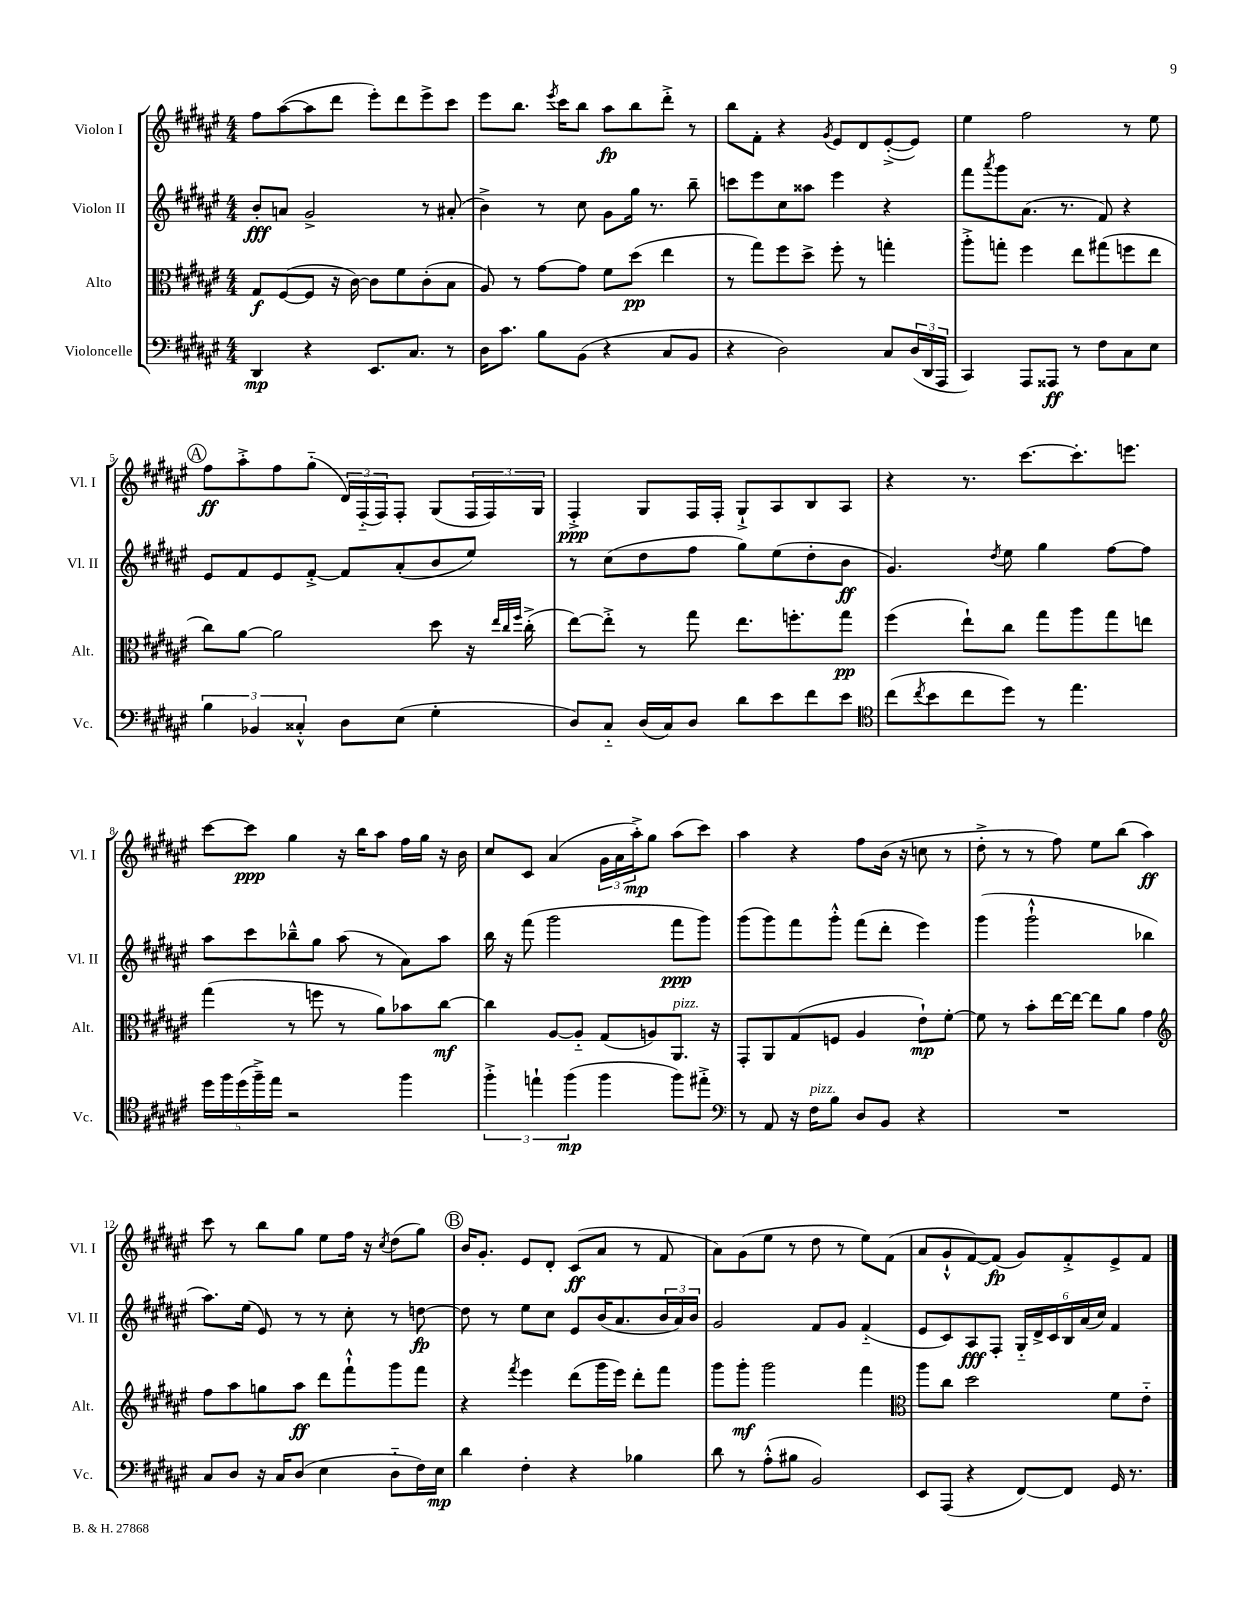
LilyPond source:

<<
\new StaffGroup <<
\new Staff = "s0" \with { instrumentName = "Violon I" shortInstrumentName = "Vl. I" } {
    \clef treble \key fis \major \numericTimeSignature \time 4/4
    fis''8 ais''8~( ais''8 dis'''8 eis'''8-.) dis'''8 eis'''8-> cis'''8 |
    eis'''8 b''8. \acciaccatura { eis'''8 } cis'''16 b''8 ais''8\fp b''8 dis'''8-.-> r8 |
    b''8 fis'8-. r4 \acciaccatura { gis'8 } eis'8 dis'8 eis'8~-.->( eis'8) |
    eis''4 fis''2 r8 eis''8 |
    \mark \markup { \circle "A" } fis''8\ff ais''8-.-> fis''8 gis''8-_( \tuplet 3/2 { dis'16) fis16-_( fis16) } fis8-. gis8( \tuplet 3/2 { fis16 fis16) gis16 } |
    fis4-.->\ppp gis8 fis16 fis16-. gis8-!-> ais8 b8 ais8 |
    r4 r8. cis'''8.~ cis'''8.-. e'''8. |
    cis'''8~ cis'''8\ppp gis''4 r16 b''16 ais''8 fis''16 gis''16 r16 b'16 |
    cis''8 cis'8 ais'4( \tuplet 3/2 { gis'16 ais'16 ais''16-.->\mp) } gis''8 ais''8( cis'''8) |
    ais''4 r4 fis''8 b'16( r16 c''8 r8 |
    dis''8-.-> r8 r8 fis''8) eis''8 b''8( ais''4\ff) |
    cis'''8 r8 b''8 gis''8 eis''8 fis''16 r16 \acciaccatura { cis''8 } dis''8( gis''8) |
    \mark \markup { \circle "B" } b'16 gis'8.-. eis'8 dis'8-. cis'8\ff( ais'8 r8 fis'8 |
    ais'8) gis'8( eis''8 r8 dis''8 r8 eis''8) fis'8( |
    ais'8 gis'8-!-^ fis'8~) fis'8\fp( gis'8) fis'8-.-> eis'8-> fis'8 \bar "|." |
}
\new Staff = "s1" \with { instrumentName = "Violon II" shortInstrumentName = "Vl. II" } {
    \clef treble \key fis \major \numericTimeSignature \time 4/4
    b'8-.\fff a'8 gis'2-> r8 ais'8-.( |
    b'4->) r8 cis''8 gis'8 gis''16 r8. b''8-- |
    c'''8 eis'''8 cis''8 aisis''8 eis'''4 r4 |
    fis'''8 \acciaccatura { ais'''8 } gis'''8 ais'8.( r8. fis'8) r4 |
    \mark \markup { \circle "A" } eis'8 fis'8 eis'8 fis'8~-.-> fis'8 ais'8-.( b'8 eis''8) |
    r8 cis''8( dis''8 fis''8 gis''8) eis''8( dis''8-. b'8\ff |
    gis'4.) \acciaccatura { dis''8 } eis''8 gis''4 fis''8~ fis''8 |
    ais''8 cis'''8 bes''8---^ gis''8 ais''8( r8 ais'8) ais''8 |
    b''16 r16 fis'''8( gis'''2 fis'''8\ppp gis'''8) |
    gis'''8( gis'''8) fis'''8 gis'''8-.-^ fis'''8( dis'''8-. eis'''4) |
    gis'''4( gis'''2-!-^ bes''4 |
    ais''8.) eis''16( eis'8) r8 r8 cis''8-. r8 d''8~\fp |
    \mark \markup { \circle "B" } d''8 r8 eis''8 cis''8 eis'8 b'16( ais'8. \tuplet 3/2 { b'16 ais'16) b'16 } |
    gis'2 fis'8 gis'8 fis'4-_( |
    eis'8 cis'8) ais8\fff fis8-. \tuplet 6/4 { gis16-_ dis'16-> cis'16 b16 ais'16( cis''16) } fis'4 \bar "|." |
}
\new Staff = "s2" \with { instrumentName = "Alto" shortInstrumentName = "Alt." } {
    \clef alto \key fis \major \numericTimeSignature \time 4/4
    gis8\f fis8~( fis8 r16 cis'16~) cis'8 fis'8 cis'8-.( b8 |
    ais8) r8 gis'8~ gis'8 fis'8 dis''8\pp( eis''4 |
    r8 gis''8) fis''8 dis''8-> fis''8-. r8 g''4-. |
    ais''8-.-> g''8-. fis''4 eis''8 gis''8( f''8 eis''8 |
    \mark \markup { \circle "A" } cis''8) ais'8~ ais'2 dis''8 r16 \grace { eis''32 cis''32 fis''32 } cis''16-.->( |
    eis''8~) eis''8-.-> r8 gis''8 eis''8. f''8.-. gis''8\pp |
    fis''4( eis''8-!) cis''8 gis''8 ais''8 gis''8 e''8 |
    gis''4( r8 f''8 r8 ais'8) bes'8 cis''8~\mf |
    cis''4 ais8~ ais8-_ gis8( a8) ais,8.^\markup { \italic "pizz." } r16 |
    gis,8-. ais,8 gis8( f8 ais4 eis'8-!\mp) fis'8~-. |
    fis'8 r8 b'8-. eis''16~ eis''16~ eis''8 ais'8 gis'4 |
    \clef treble fis''8 ais''8 g''8 ais''8\ff dis'''8 fis'''8-!-^ gis'''8 fis'''8 |
    \mark \markup { \circle "B" } r4 \acciaccatura { fis'''8 } eis'''4 dis'''8( gis'''16 eis'''16) dis'''8-. fis'''8 |
    gis'''8 gis'''8-.\mf gis'''2 fis'''4 |
    \clef alto ais''8 cis''8 dis''2 fis'8 eis'8-_ \bar "|." |
}
\new Staff = "s3" \with { instrumentName = "Violoncelle" shortInstrumentName = "Vc." } {
    \clef bass \key fis \major \numericTimeSignature \time 4/4
    dis,4\mp r4 eis,8. cis8. r8 |
    dis16 cis'8. b8 b,8( r4 cis8 b,8 |
    r4 dis2) cis8 \tuplet 3/2 { dis16( dis,16 ais,,16 } |
    cis,4) ais,,8 aisis,,8\ff r8 fis8 cis8 eis8 |
    \mark \markup { \circle "A" } \tuplet 3/2 { b4 bes,4 cisis4-.-^ } dis8 eis8( gis4-. |
    dis8) cis8-_ dis16( cis16) dis8 dis'8 eis'8 fis'8 eis'8 |
    \clef tenor cis''8( \acciaccatura { cis''8 } b'8 cis''8 dis''8) r8 eis''4. |
    \tuplet 5/4 { dis''16 fis''16 dis''16( fis''16--->) eis''16 } r2 fis''4 |
    \tuplet 3/2 { fis''4-.-> e''4-! fis''4\mp( } fis''4 fis''8) eis''8-.-> |
    \clef bass r8 ais,8 r16 fis16^\markup { \italic "pizz." } b8 dis8 b,8 r4 |
    R1 |
    cis8 dis8 r16 cis16 dis8( eis4 dis8-_ fis16) eis16\mp |
    \mark \markup { \circle "B" } dis'4 fis4-. r4 bes4 |
    dis'8 r8 ais8-.-^( bis8 b,2) |
    eis,8 ais,,8( r4 fis,8~) fis,8 gis,16 r8. \bar "|." |
}
>>
>>
